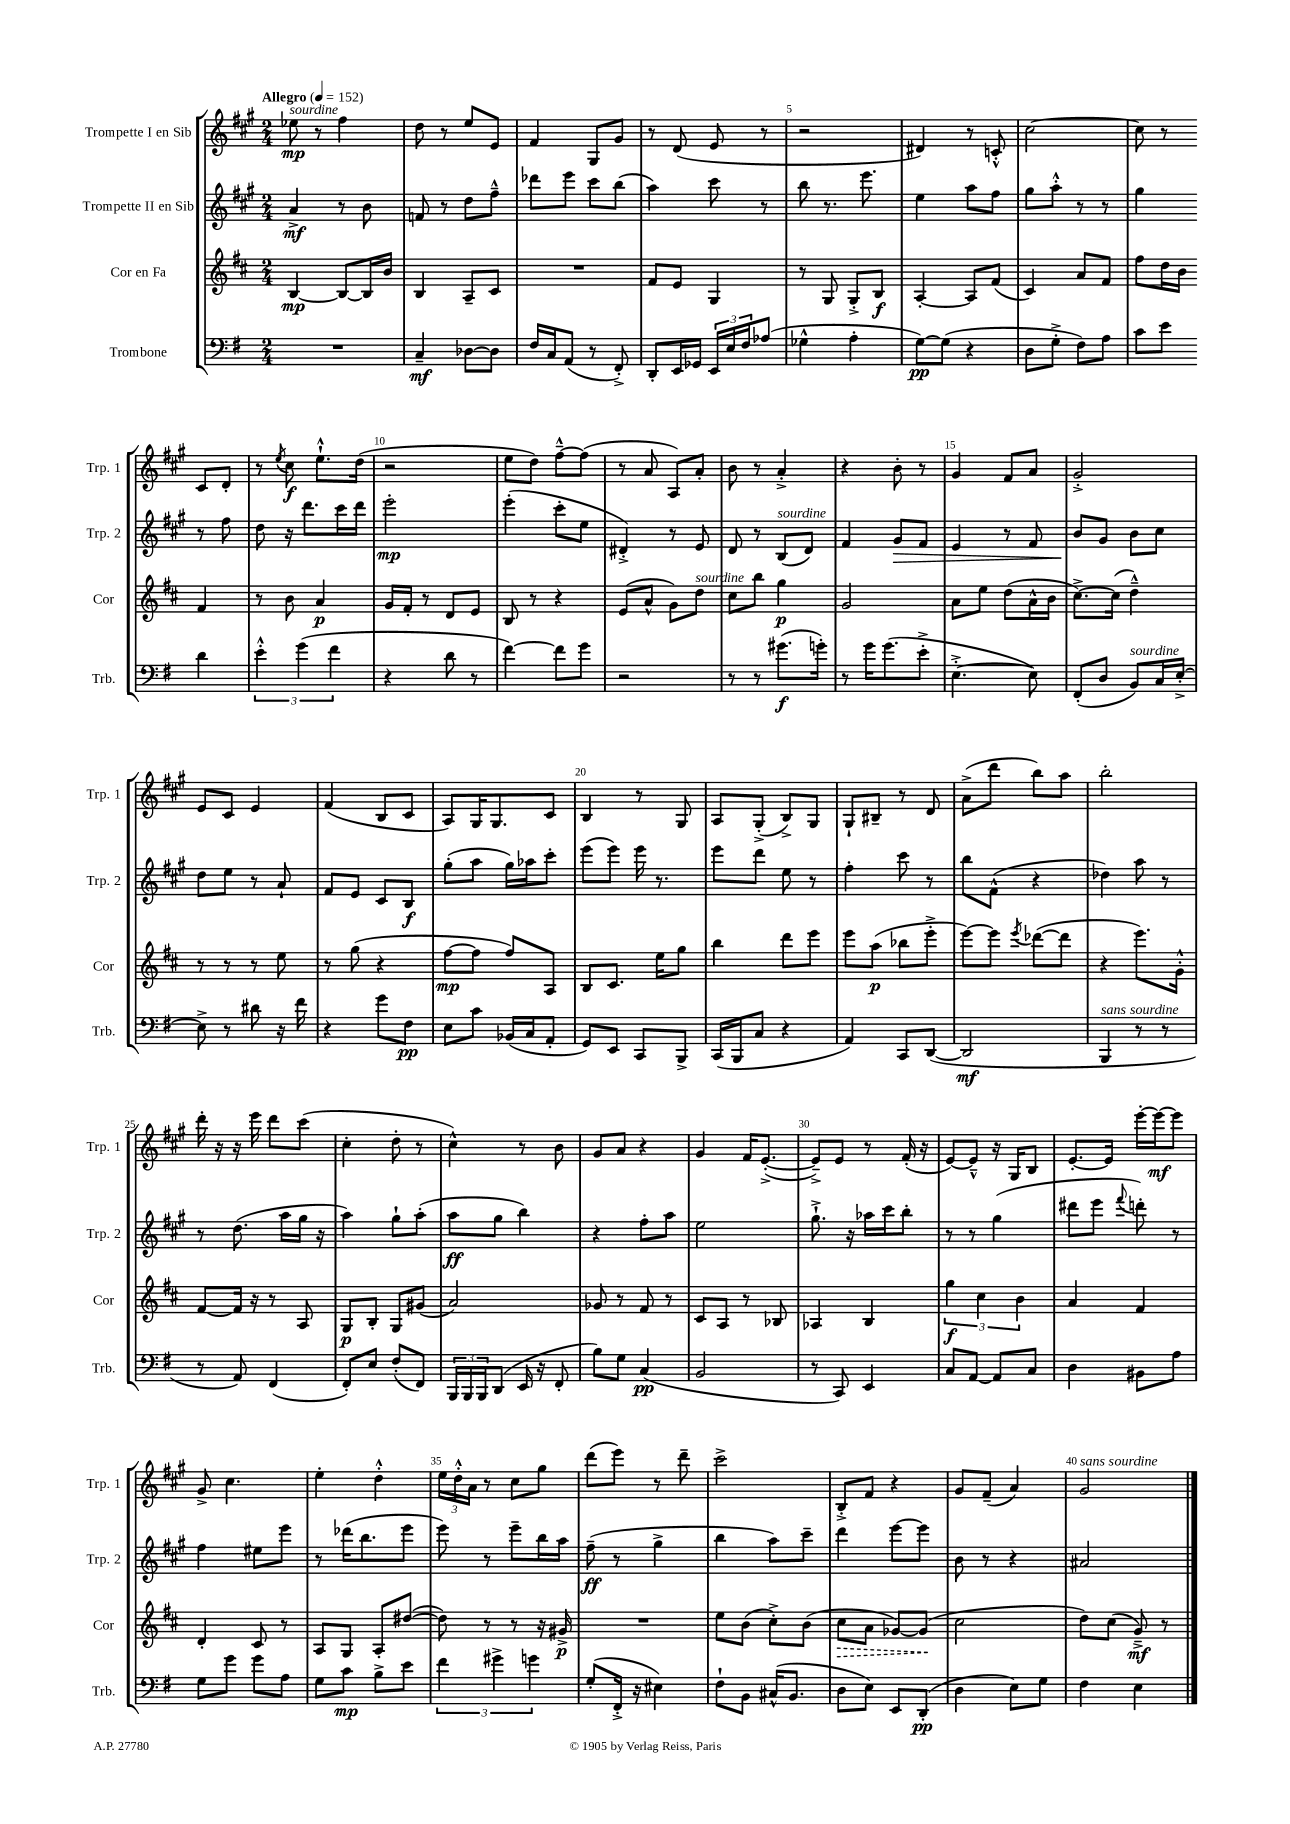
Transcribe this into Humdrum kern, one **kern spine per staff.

**kern	**kern	**kern	**kern
*staff4	*staff3	*staff2	*staff1
*clefF4	*clefG2	*clefG2	*clefG2
*k[f#]	*k[f#c#]	*k[f#c#g#]	*k[f#c#g#]
*M2/4	*M2/4	*M2/4	*M2/4
*MM152	*MM152	*MM152	*MM152
2r	[4B	4a^	8ee-
.	.	.	8r
.	8B_	8r	4ff#
.	16B]	8b	.
.	16b	.	.
=	=	=	=
4C~	4B	8f	8dd
.	.	8r	8r
[8D-	8A~	8dd	8ee
8D-]	8c#	8ff#~^^	8e
=	=	=	=
16F#	2r	8ddd-	4f#
16C	.	.	.
(8AA	.	8eee	.
8r	.	8ccc#	8G#
8FF#'^)	.	(8bb	8g#
=	=	=	=
8DD'	8f#	4aa)	8r
16EE	8e	.	(8d
16GG-	.	.	.
24EE	4G	8ccc#	8e
24E	.	.	.
24F#	.	.	.
(8A-	.	8r	8r
=	=	=	=
4G-^^	8r	8bb	2r
.	8G	8.r	.
4A'	8G'^	.	.
.	.	8.eee	.
.	8B	.	.
=	=	=	=
[8G)	[4A'	4ee	4d#)
(8G]	.	.	.
4r	8A]	8aa	8r
.	(8f#	8ff#	8c'^^
=	=	=	=
8D	4c#)	8gg#	[2cc#
8G'^	.	8aa'^^	.
8F#)	8a	8r	.
8A	8f#	8r	.
=	=	=	=
8c	8ff#	4gg#	8cc#]
8e	16dd	.	8r
.	16b	.	.
4d	4f#	8r	8c#
.	.	8ff#	8d'
=	=	=	=
6e'^^	8r	8dd	8r
.	.	.	8qee
.	8b	16r	8cc#
(6g	.	.	.
.	.	8.ddd	.
.	4a	.	8.ee`^^
6f#	.	.	.
.	.	16ccc#	.
.	.	16ddd	(16dd
=	=	=	=
4r	16g	2eee'	2r
.	16f#'	.	.
.	8r	.	.
8d	8d	.	.
8r	8e	.	.
=	=	=	=
[4f#)	8B	(4eee'	8ee
.	8r	.	8dd)
8f#]	4r	8ccc#'	[8ff#~^^
8g	.	8ee	(8ff#]
=	=	=	=
2r	(8e	4d#'^)	8r
.	8a^^	.	8a
.	8g)	8r	8A)
.	8dd	8e	8a'
=	=	=	=
8r	8cc#	8d	8b
8r	8bb	8r	8r
(8.g#	4gg	(8B	4a'^
.	.	8d)	.
16g')	.	.	.
=	=	=	=
8r	2g	4f#	4r
16g	.	.	.
(8.g	.	.	.
.	.	8g#	8b'
8e'^	.	8f#	8r
=	=	=	=
[4.E'^	8a	4e	4g#
.	8ee	.	.
.	(8dd	8r	8f#
8E])	16a^^	8f#	8a
.	16b	.	.
=	=	=	=
(8FF#'	[8.cc#^)	8b	2g#'^
8D	.	8g#	.
.	(16cc#]	.	.
8BB)	4dd~^^)	8b	.
16C	.	8cc#	.
[16E'^	.	.	.
=	=	=	=
8E^]	8r	8dd	8e
8r	8r	8ee	8c#
8d#	8r	8r	4e
16r	8ee	8a`	.
16f#	.	.	.
=	=	=	=
4r	8r	8f#	(4f#
.	(8gg	8e	.
8g	4r	8c#	8B
8F#	.	8B	8c#
=	=	=	=
8E	[8ff#	(8gg#'	8A)
8c	8ff#]	8aa	16G#
.	.	.	8.G#
(16BB-	8ff#)	16gg#)	.
16C	.	16aa-	.
8AA'	8A	8ccc#'	8c#
=	=	=	=
8GG)	8B	(8eee	4B
8EE	8.c#	8eee)	.
8CC	.	16eee	8r
.	16ee	8.r	.
8BBB^	8gg	.	8G#
=	=	=	=
(16CC	4bb	8eee	8A
16BBB	.	.	.
8C	.	8ddd	(8G#'^
4r	8ddd	8ee	8B^)
.	8eee	8r	8G#
=	=	=	=
4AA)	8eee	4ff#'	8G#`
.	(8aa	.	8B#~
8CC	8bb-	8ccc#	8r
([8DD	8eee'^	8r	8d
=	=	=	=
2DD]	[8eee)	8bb	(8a^
.	8eee]	(8f#^^	8ddd
.	8qeee	.	.
.	([8ddd-	4r	8bb)
.	8ddd-]	.	8aa
=	=	=	=
4BBB	4r	4dd-)	2bb'
8r	8.eee)	8aa	.
8r	.	8r	.
.	16g'^^	.	.
=	=	=	=
8r	[8f#	8r	16ddd'
.	.	.	16r
8AA)	16f#]	(8.dd	16r
.	16r	.	16eee
(4FF#	8r	.	8ddd
.	.	16aa	.
.	8A	16gg#	(8ccc#
.	.	16r	.
=	=	=	=
8FF#')	8G	4aa)	4cc#'
8E	8B'	.	.
(8F#'	8G	8gg#`	8dd'
8FF#)	(8g#	(8aa'	8r
=	=	=	=
24BBB	2a)	8aa	4cc#^^)
24BBB	.	.	.
24BBB	.	.	.
(8DD	.	8gg#	.
16EE	.	4bb)	8r
16r	.	.	.
8FF#'	.	.	8b
=	=	=	=
8B)	8g-	4r	8g#
8G	8r	.	8a
(4C	8f#	8ff#'	4r
.	8r	8aa	.
=	=	=	=
2BB	8c#	2ee	4g#
.	8A	.	.
.	8r	.	16f#
.	.	.	([8.e'^
.	8B-	.	.
=	=	=	=
8r	4A-	8.gg#`^	8e~^])
8CC)	.	.	8e
.	.	16r	.
4EE	4B	16aa-	8r
.	.	16ccc#	.
.	.	8bb'	(16f#'
.	.	.	16r
=	=	=	=
8C	6gg	8r	[8e)
[8AA	.	8r	8e~^^]
.	6cc#	.	.
8AA]	.	(4gg#	16r
.	.	.	16G#
.	6b	.	.
8C	.	.	8B
=	=	=	=
4D	4a	8ddd#	[8.e'
.	.	8eee	.
.	.	.	16e]
.	.	8qqfff#	.
8BB#	4f#	8ddd')	[16eee'
.	.	.	16eee_
8A	.	8r	8eee]
=	=	=	=
8G	4d'	4ff#	8g#^
8g	.	.	4.cc#
8g	8c#	8ee#	.
8A	8r	8eee	.
=	=	=	=
8G	8A	8r	4ee'
8c	8G	(16ddd-	.
.	.	8.bb	.
8B^	8A'	.	4dd'^^
8e	([8dd#	8eee	.
=	=	=	=
6f#	8dd#])	8eee)	24ee
.	.	.	24dd'^^
.	.	.	24a
.	8r	8r	8r
6g#^	.	.	.
.	8r	8eee~	8cc#
6g	.	.	.
.	16r	16bb	8gg#
.	16g#^	16aa	.
=	=	=	=
(8G'	2r	(8ff#~	(8ddd
16FF#'^	.	8r	8eee)
16r	.	.	.
4E#)	.	4gg#^	8r
.	.	.	8ddd~
=	=	=	=
8F#`	8ee	4bb	2ccc#^
8BB	(8b	.	.
(16C#^^	8cc#'^)	8aa)	.
8.BB	.	.	.
.	(8b	8ccc#~	.
=	=	=	=
8D	8cc#	4ddd	8B'^
8E)	8a	.	8f#
8EE	[8g-)	[8eee	4r
(8DD'	(8g-]	8eee]	.
=	=	=	=
4D	2cc#	8b	8g#
.	.	8r	(8f#~
8E)	.	4r	4a)
8G	.	.	.
=	=	=	=
4F#	8dd)	2a#	2g#
.	(8cc#	.	.
4E	8g~^)	.	.
.	8r	.	.
==	==	==	==
*-	*-	*-	*-
